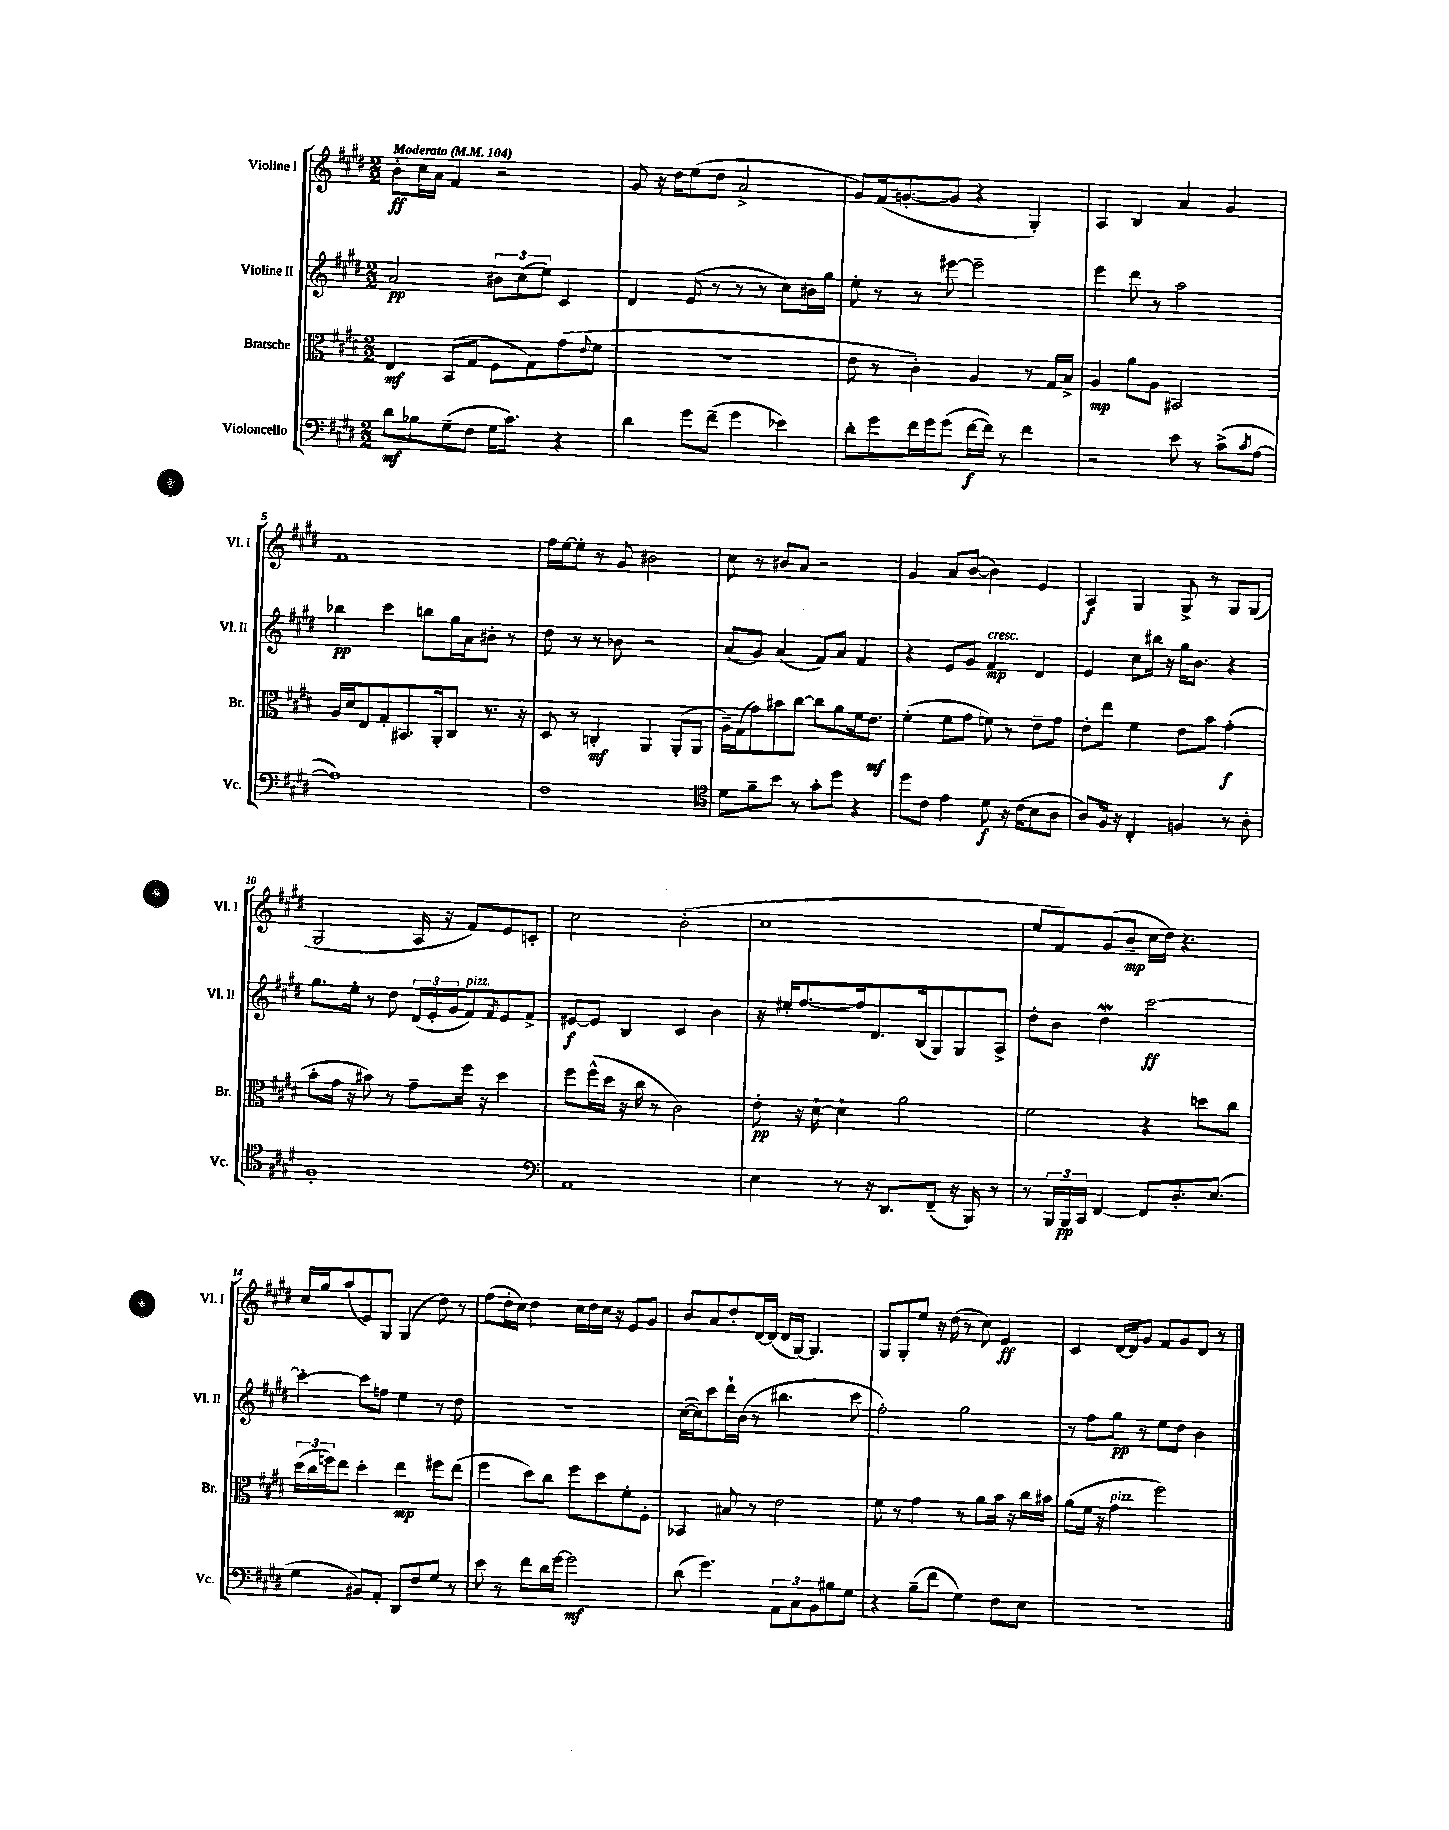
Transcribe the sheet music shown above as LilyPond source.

<<
\new StaffGroup <<
\new Staff = "s0" \with { instrumentName = "Violine I" shortInstrumentName = "Vl. I" } {
    \clef treble \key e \major \numericTimeSignature \time 2/2 \tempo "Moderato" 4 = 104
    b'8-.\ff cis''16 a'16 fis'4 r2 |
    gis'8 r16 dis''16 e''8( dis''8 a'2-> |
    gis'8) fis'16( g'8.~-. g'8 r4 gis4-.) |
    a4 b4 a'4 gis'4 |
    fis'1 |
    fis''16 e''16~ e''8-. r8 gis'8 bis'2 |
    cis''8 r8 bis'8 a'8 r2 |
    gis'4 a'8 b'8~( b'4) e'4 |
    a4\f gis4 gis8-> r8 gis8 gis8( |
    gis2 a16 r16 fis'8) e'8 c'8-. |
    cis''2 b'2-.( |
    cis''1 |
    e''8 fis'8) gis'8( b'8--\mp cis''16 dis''16) r4. |
    cis''16 gis''16 a''8( e'8) gis8 gis4( dis''8) r8 |
    fis''8( dis''16-. cis''16) dis''4 cis''16 dis''16 cis''16 r16 e'8 gis'8 |
    b'8 a'8 dis''8-. dis'16~ dis'16( dis'16 gis16~) gis4. |
    gis8 gis8-. e''8 r16 dis''16( r8 cis''8) e'4\ff |
    cis'4 dis'16~ dis'16 gis'8 fis'8 gis'8 dis'8 r8 \bar "|." |
}
\new Staff = "s1" \with { instrumentName = "Violine II" shortInstrumentName = "Vl. II" } {
    \clef treble \key e \major \numericTimeSignature \time 2/2
    a'2\pp \tuplet 3/2 { bis'8 cis''8( e''8) } cis'4 |
    dis'4 e'8( r8 r8 r8 cis''8) bis'16 gis''16 |
    e''8-. r8 r8 eis'''8~ eis'''2-- |
    e'''4 dis'''8 r8 a''2 |
    bes''4\pp cis'''4 b''8 gis''16 a'16 bis'8-. r8 |
    dis''8 r8 r8 bes'8 r2 |
    a'8( gis'8) a'4( fis'8) a'8 fis'4 |
    r4 e'8 gis'8 fis'4\mp^\markup { \italic "cresc." } dis'4 |
    e'4 cis''8 bis''16 r16 gis''16 b'8. r4 |
    gis''8. e''16-. r8 dis''8 \tuplet 3/2 { dis'16( e'16-. gis'16 } fis'8^\markup { \italic "pizz." }) \acciaccatura { fis'8 } e'8 fis'8-> |
    eis'8~\f eis'8 b4 cis'4 b'4 |
    r16 eis''16-. fis''8.~ fis''16 dis'8. b16( gis8) gis8 a8-> |
    dis''8-. b'8 dis''4\mordent cis'''2~\ff |
    cis'''4~-. cis'''8 f''8 e''4 r8 dis''8 |
    R1 |
    cis''16~( cis''16) cis'''8 dis'''16-! b'16( r8 bis''4. cis'''8 |
    fis''2-.) gis''2 |
    r8 fis''8 gis''8\pp r8 e''8 dis''8 b'4 \bar "|." |
}
\new Staff = "s2" \with { instrumentName = "Bratsche" shortInstrumentName = "Br." } {
    \clef alto \key e \major \numericTimeSignature \time 2/2
    e4\mf b,8( gis8 fis8 gis8) gis'8( \appoggiatura { e'8 } fis'8 |
    R1 |
    e'8 r8 cis'4-.) a4 r8 gis16 b16-> |
    a4\mp a'8 a8 bis,2 |
    a16 dis'16 e8 gis8-. bis,8. a,16-. cis8 r8. r16 |
    dis8 r8 c4-.\mf a,4 a,8-.( a,8 |
    a16--) gis16( gis'8) bis'8 cis''8~ cis''8 a'8 fis'16 e'8.\mf |
    fis'4-.( fis'8 gis'8 f'8) r8 e'8-- gis'8 |
    e'8-. e''8 fis'4 e'8 b'8 gis'4-.\f( |
    b'8-. gis'16 r16 bis'8) r8 gis'8-- fis''16 r16 dis''4 |
    fis''8 fis''16-^( dis''16 r16 cis''16 r8 cis'2) |
    e'8-.\pp r16 dis'16~-! dis'4-! a'2 |
    fis'2 r4 d''8 cis''8 |
    \tuplet 3/2 { dis''16( cis''16 f''16) } e''8 dis''4-. e''4\mp fis''8 e''8( |
    fis''4 dis''8) cis''8 fis''8 dis''8 fis'8-. fis8-. |
    bes,4 bis8 r8 e'2 |
    fis'8 r8 gis'4 r8 a'8 b'16 r16 cis''16 bis'16 |
    a'8( fis'16 r16 gis'4^\markup { \italic "pizz." } fis''2) \bar "|." |
}
\new Staff = "s3" \with { instrumentName = "Violoncello" shortInstrumentName = "Vc." } {
    \clef bass \key e \major \numericTimeSignature \time 2/2
    dis'8\mf bes8 gis8--( fis8 gis16 cis'8.) r4 |
    dis'4 gis'8 fis'8--( gis'4 ees'4) |
    dis'8-. gis'8 fis'16 gis'16 gis'8( fis'16~\f fis'16) r8 fis'4 |
    r2 e'8 r8 cis'8->( \acciaccatura { cis'8 } a8~ |
    a1) |
    fis1 |
    \clef tenor dis'8 fis'8-- b'8 r8 gis'8-. dis''8 r4 |
    dis''8 cis'8 e'4 dis'8\f r16 cis'16( b8 a8 |
    a8) fis16 r16 cis4-. f4 r8 a8-. |
    fis1-. |
    \clef bass a,1 |
    e4 r8 r16 dis,8. fis,8--( r16 b,,16) r8 |
    r8 \tuplet 3/2 { b,,16 b,,16\pp cis,16 } fis,4~ fis,8 dis8.-. e8.( |
    gis4 bis,8) a,8-. dis,8 fis8 gis8 r8 |
    e'8 r8 fis'8 dis'16 gis'16~ gis'2\mf |
    dis'8( gis'4.) \tuplet 3/2 { a,8 cis8 b,8 } bis8 gis8 |
    r4 b8--( fis'8 gis4) fis8 e8 |
    R1 \bar "|." |
}
>>
>>
